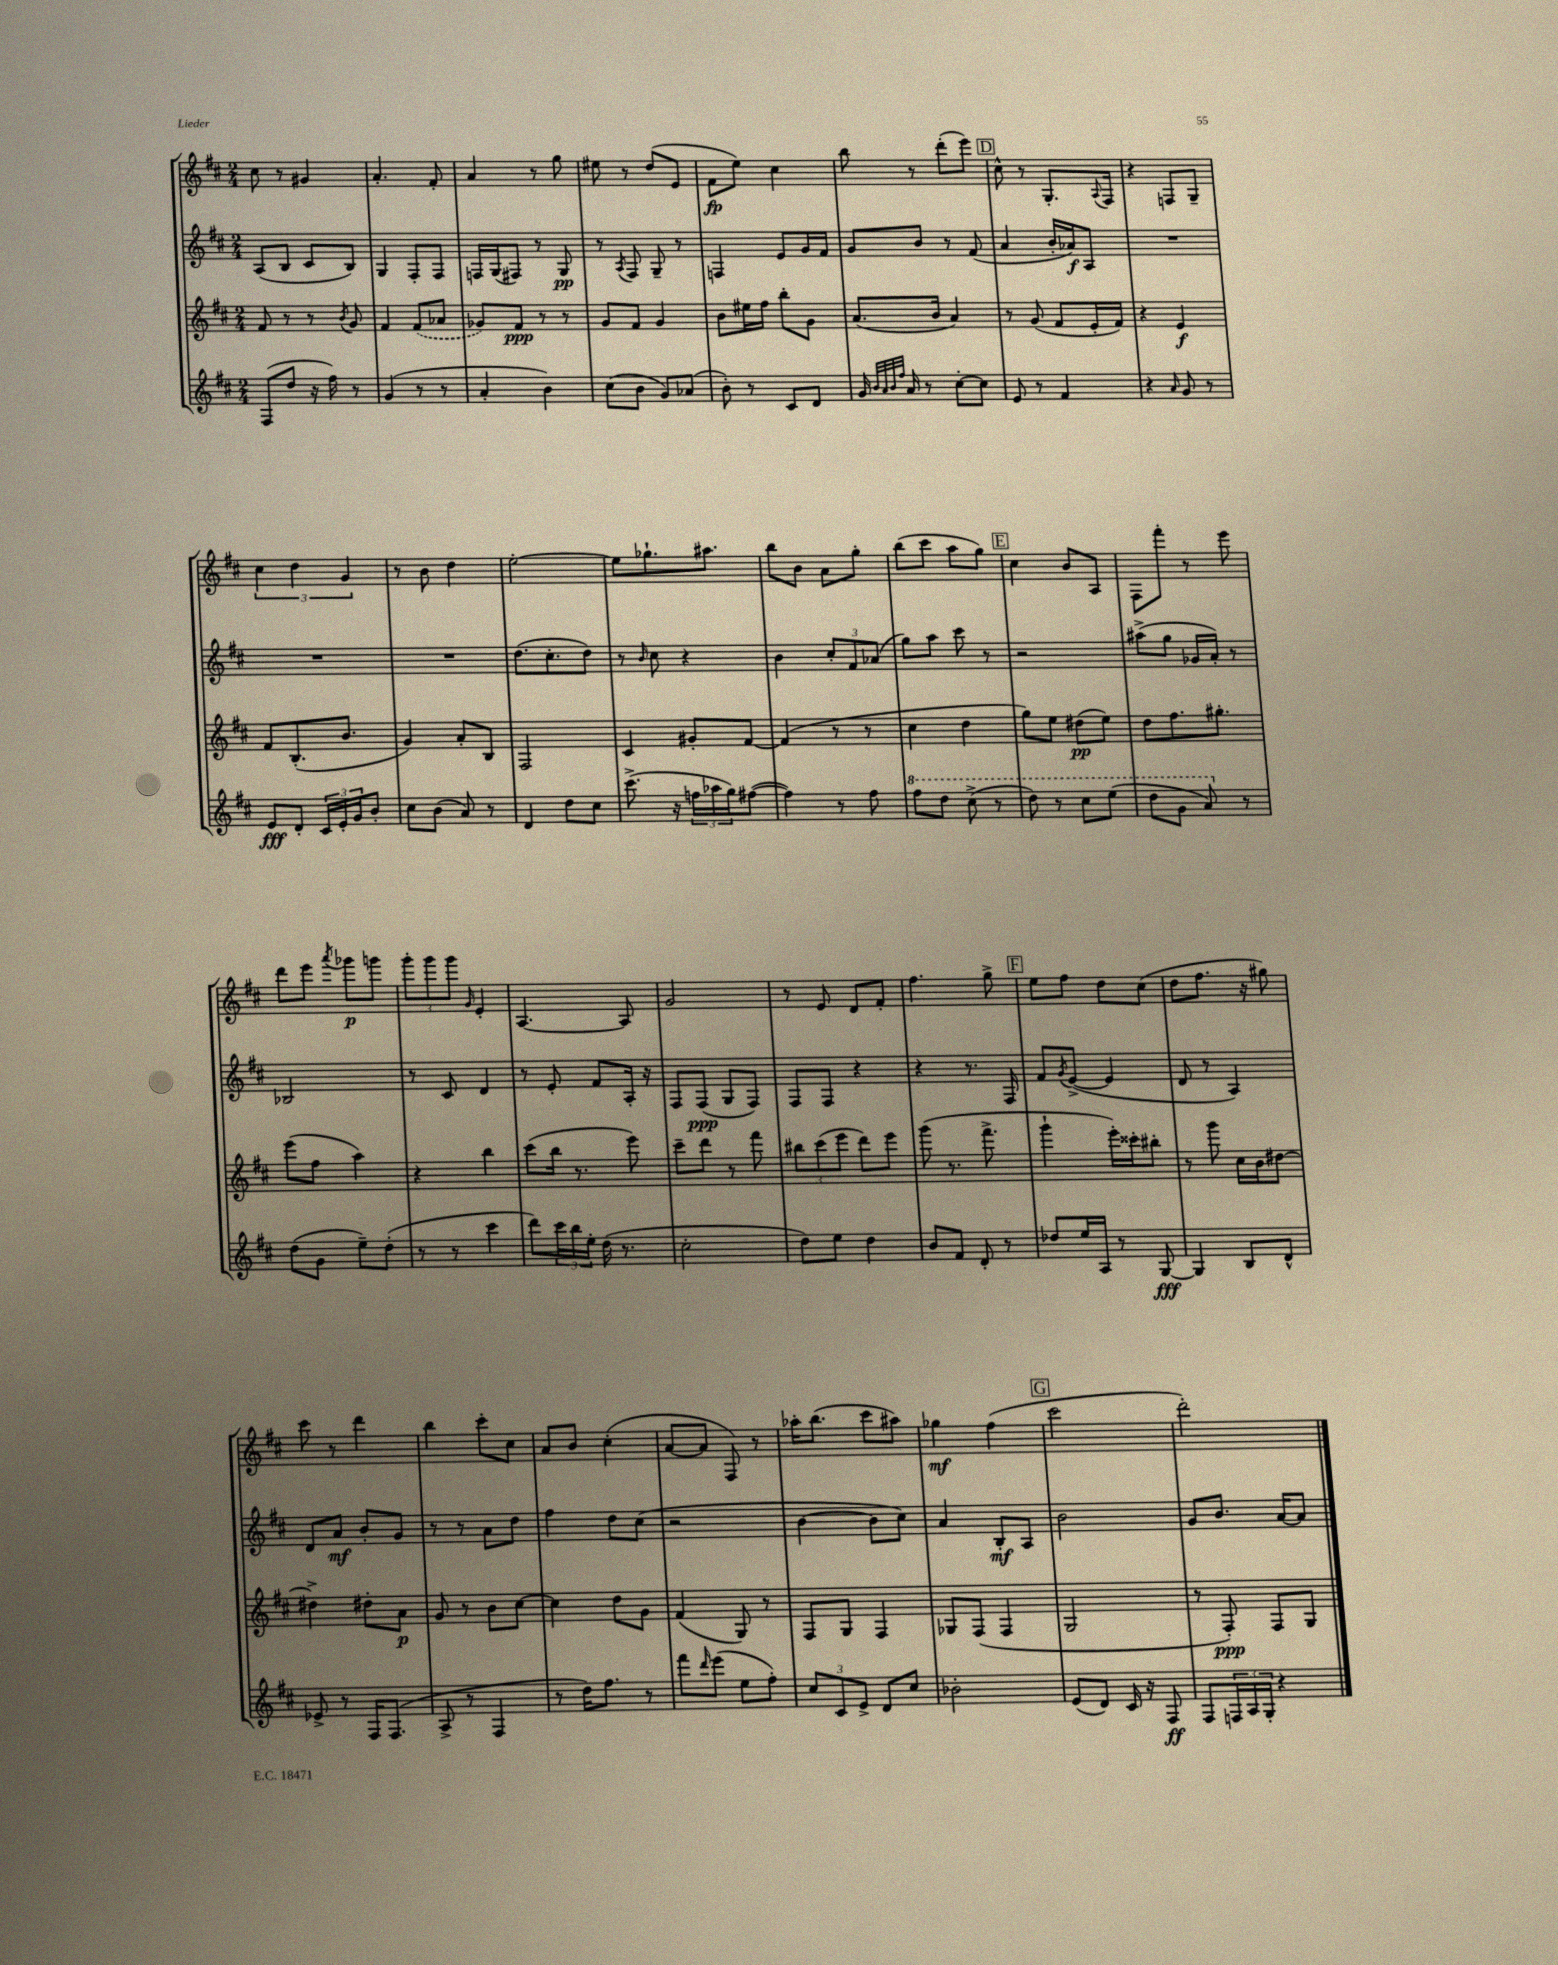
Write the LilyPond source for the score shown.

<<
\new StaffGroup <<
\new Staff = "s0" {
    \clef treble \key d \major \numericTimeSignature \time 2/4
    cis''8 r8 gis'4 |
    a'4.-. fis'8-. |
    a'4 r8 g''8 |
    eis''8 r8 d''8( e'8 |
    fis'8\fp e''8) cis''4 |
    b''8 r8 d'''8-.( e'''8) |
    \mark \markup { \box "D" } cis''8-^ r8 g8.-. \appoggiatura { a8 } fis16 |
    r4 f8 g8-- |
    \tuplet 3/2 { cis''4 d''4 g'4 } |
    r8 b'8 d''4 |
    e''2~-. |
    e''8 ges''8.-! ais''8. |
    b''8 b'8 a'8 g''8-. |
    b''8( cis'''8 a''8 g''8) |
    \mark \markup { \box "E" } cis''4 b'8 a8 |
    fis8 fis'''8-. r8 e'''8 |
    d'''8 e'''8 \acciaccatura { a'''8 } ges'''8\p g'''8 |
    \tuplet 3/2 { g'''8-. g'''8 g'''8 } \grace { g'16 } e'4-. |
    a4.~ a8 |
    g'2 |
    r8 e'8 d'8 fis'8-. |
    fis''4. g''8-> |
    \mark \markup { \box "F" } e''8 fis''8 d''8 cis''8( |
    d''8 fis''8. r16 gis''8) |
    cis'''8 r8 d'''4 |
    b''4 cis'''8-. cis''8 |
    a'8 b'8 cis''4-.( |
    a'8~ a'8 fis8) r8 |
    aes''16-. b''8.( cis'''8 ais''8) |
    ges''4\mf fis''4( |
    \mark \markup { \box "G" } cis'''2 |
    d'''2-.) \bar "|." |
}
\new Staff = "s1" {
    \clef treble \key d \major \numericTimeSignature \time 2/4
    a8( b8 cis'8 b8) |
    g4 fis8-. fis8 |
    f16 g16( fis8) r8 g8\pp |
    r8 \acciaccatura { a8 } fis8 g8-- r8 |
    f4 e'8 g'16 fis'16 |
    g'8 b'8 r8 fis'8( |
    \mark \markup { \box "D" } a'4 b'16-. aes'16\f) a8 |
    R2 |
    R2 |
    R2 |
    d''8.( cis''8.-. d''8) |
    r8 \grace { b'16 } cis''8 r4 |
    b'4 \tuplet 3/2 { cis''8-. fis'8 aes'8( } |
    g''8) a''8 cis'''8 r8 |
    \mark \markup { \box "E" } r2 |
    ais''8->( g''8 ges'16 a'16-.) r8 |
    bes2 |
    r8 cis'8 d'4 |
    r8 e'8-. fis'8 a16-. r16 |
    fis8 fis8\ppp( g8 fis8) |
    fis8 fis8 r4 |
    r4 r8. fis16 |
    \mark \markup { \box "F" } fis'8 \acciaccatura { g'8 } e'8~->( e'4 |
    d'8 r8 a4) |
    d'8 a'8\mf b'8-. g'8 |
    r8 r8 a'8 d''8 |
    fis''4 d''8 cis''8( |
    r2 |
    b'4~ b'8 cis''8) |
    a'4 b8-.\mf a8 |
    \mark \markup { \box "G" } b'2 |
    g'8 b'8. a'16~ a'8 \bar "|." |
}
\new Staff = "s2" {
    \clef treble \key d \major \numericTimeSignature \time 2/4
    fis'8 r8 r8 \acciaccatura { b'8 } g'8 |
    fis'4 \once \slurDashed fis'8( aes'8 |
    ges'8) fis'8\ppp r8 r8 |
    g'8 fis'8 g'4 |
    b'8 eis''16 fis''16 b''8-. g'8 |
    a'8.( b'16 a'4) |
    \mark \markup { \box "D" } r8 g'8( fis'8 e'16-. fis'16) |
    r4 e'4\f |
    fis'8 b8.-.( b'8. |
    g'4) a'8-. b8 |
    fis2 |
    cis'4 gis'8-. fis'8~ |
    fis'4( r8 r8 |
    cis''4 d''4 |
    \mark \markup { \box "E" } g''8) e''8 dis''8\pp( e''8) |
    d''8 fis''8. gis''8.-. |
    e'''8( fis''8 a''4) |
    r4 b''4 |
    cis'''8( b''16 r8. e'''8) |
    cis'''8-- d'''8 r8 fis'''8 |
    \tuplet 3/2 { bis''8 cis'''8( e'''8 } d'''8) e'''8 |
    g'''8( r8. fis'''8.-> |
    \mark \markup { \box "F" } g'''4-! e'''16-.) cisis'''16-. bis''8-. |
    r8 g'''8 cis''16 b'16 dis''8~ |
    dis''4-> dis''8-. a'8\p |
    g'8 r8 b'8 cis''8~ |
    cis''4 d''8 g'8 |
    fis'4( g8) r8 |
    fis8 g8 fis4 |
    ges8 fis8( fis4 |
    \mark \markup { \box "G" } g2 |
    r8 fis8-.\ppp) fis8 g8 \bar "|." |
}
\new Staff = "s3" {
    \clef treble \key d \major \numericTimeSignature \time 2/4
    fis8( d''8 r16 fis''16) r8 |
    g'4( r8 r8 |
    a'4-. b'4) |
    cis''8( b'8 g'8) aes'8( |
    b'8-.) r8 cis'8 d'8 |
    g'16 \grace { b'32 a'32 b'32 fis''32 } a'16 r8 cis''8~-. cis''8 |
    \mark \markup { \box "D" } e'8 r8 fis'4 |
    r4 \grace { a'16 } g'8 r8 |
    e'8\fff d'8-. \tuplet 3/2 { cis'16 e'16-. g'16 } b'8-. |
    cis''8 b'8( a'8) r8 |
    d'4 d''8 cis''8 |
    cis'''8.->( r16 \tuplet 3/2 { f''16 aes''16 g''16) } fis''8~( |
    fis''4) r8 fis''8 |
    \ottava #1 fis'''8 d'''8 cis'''8->( r8 |
    \mark \markup { \box "E" } d'''8) r8 cis'''8 e'''8( |
    d'''8 g''8 a''8) \ottava #0 r8 |
    d''8( g'8 e''8--) d''8-.( |
    r8 r8 cis'''4 |
    d'''8) \tuplet 3/2 { cis'''16 b''16 e''16-. } d''16( r8. |
    cis''2-. |
    d''8) e''8 d''4 |
    b'8 fis'8 d'8-. r8 |
    \mark \markup { \box "F" } des''8 e''16 a16 r8 g8~\fff |
    g4 b8 d'8-^ |
    ees'8-> r8 fis16 fis8.( |
    a8-> r8 fis4 |
    r8 d''16) fis''8. r8 |
    fis'''8 \grace { d'''16 } e'''8( e''8 fis''8-.) |
    \tuplet 3/2 { cis''8 cis'8 e'8-> } d'8 cis''8 |
    bes'2-. |
    \mark \markup { \box "G" } e'8( d'8) cis'16 r16 fis8\ff |
    fis8 \tuplet 3/2 { f16 a16 g16-. } r4 \bar "|." |
}
>>
>>
\layout { \context { \Score \remove "Bar_number_engraver" } }
